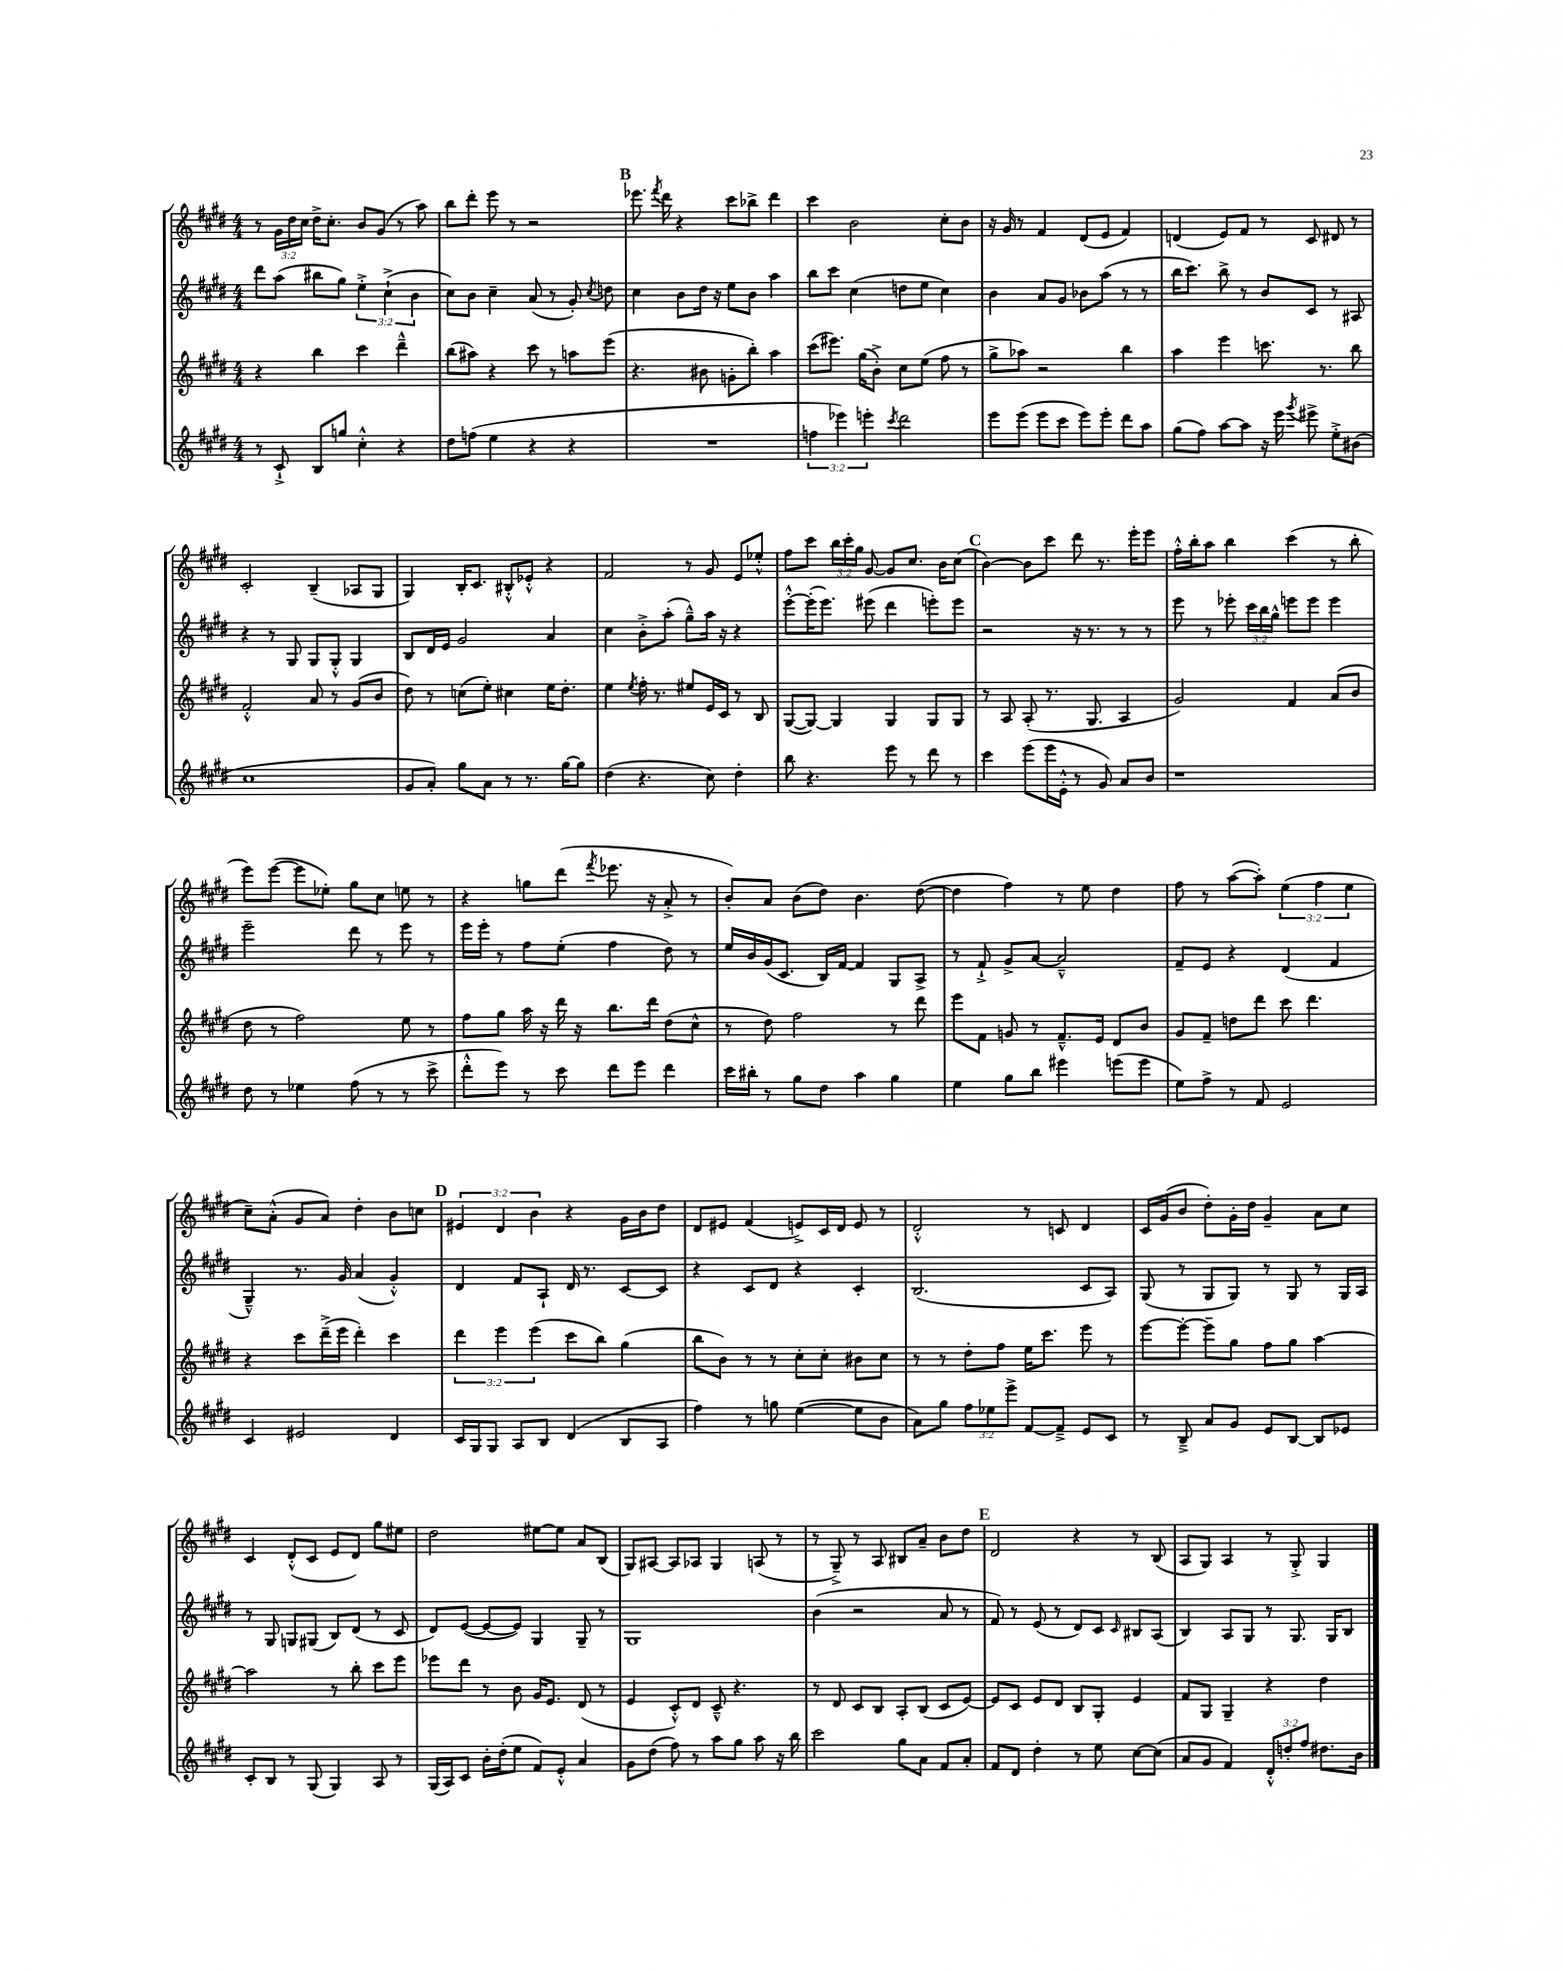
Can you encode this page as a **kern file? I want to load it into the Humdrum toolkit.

**kern	**kern	**kern	**kern
*staff4	*staff3	*staff2	*staff1
*clefG2	*clefG2	*clefG2	*clefG2
*k[f#c#g#d#]	*k[f#c#g#d#]	*k[f#c#g#d#]	*k[f#c#g#d#]
*M4/4	*M4/4	*M4/4	*M4/4
8r	4r	8ddd#	8r
8c#`^	.	(8aa	24g#
.	.	.	24dd#
.	.	.	24cc#
8B	4bb	8bb#	16dd#^
.	.	.	8.cc#'
8gg	.	8gg#)	.
4cc#'^^	4ccc#	6ee'^	8b
.	.	.	(8g#
.	.	(6cc#`^	.
4r	4ddd#~^^	.	8r
.	.	6b	.
.	.	.	8aa)
=	=	=	=
8dd#	(8bb	8cc#)	8bb
(8ff	8aa#)	8b	8ddd#'
4ee	4r	4cc#~	8eee
.	.	.	8r
4r	8ccc#	(8a	2r
.	8r	8r	.
4r	8aa	8g#')	.
.	.	8qcc#	.
.	(8eee	8dd	.
=	=	=	=
1r	4.r	4cc#	8.eee-
.	.	.	8qfff#
.	.	.	16ddd#
.	.	8b	4r
.	8b#	16dd#	.
.	.	16r	.
.	8g'	8ee	8ccc#
.	8bb')	8b	8bb-^
.	4aa	4aa	4ddd#
=	=	=	=
6ff	(8ccc#	8bb	4ccc#
.	8.eee#)	8ccc#	.
6eee-)	.	.	.
.	.	(4cc#	2b
.	(16gg#	.	.
6eee'	.	.	.
.	8b'^)	.	.
8qccc#	.	.	.
2ddd#	8cc#	8dd	.
.	(8ee	8ee	.
.	8ff#	4cc#)	8cc#'
.	8r	.	8b
=	=	=	=
8eee	8gg#^	4b	16r
.	.	.	16g#
(8eee	8aa-)	.	8r
8eee	2r	8a	4f#
8ccc#	.	8g#	.
8eee)	.	8b-	(8d#
8eee'	.	(8aa	8e
8ddd#	4bb	8r	4f#)
8aa	.	8r	.
=	=	=	=
(8gg#	4aa	16bb	(4d
.	.	8.ccc#)	.
8ff#)	.	.	.
[8aa	4eee	8bb^	8e)
8aa]	.	8r	8f#
16r	8.ccc	8b	8r
16eee	.	.	.
8qggg#	.	.	.
8eee#^	.	8c#	8c#
.	8.r	.	.
8ee'^	.	8r	8d#
(8b#	8bb	8A#	8r
=	=	=	=
1cc#	2f#'^^	4r	2c#'
.	.	8r	.
.	.	8G#	.
.	8a	8G#	(4B~
.	8r	8G#'^^	.
.	(8g#	4G#	8A-
.	8b	.	8G#
=	=	=	=
8g#	8dd#)	8B	4G#)
8a')	8r	16d#	.
.	.	16e	.
8gg#	(8cc	2g#	16B'
.	.	.	8.c#
8a	8ee')	.	.
8r	4cc#	.	8B#'^^
8.r	.	.	8e-'^^
.	16ee	4a	4r
[16gg#	8.dd#'	.	.
8gg#]	.	.	.
=	=	=	=
(4dd#	4ee	4cc#	2f#
.	8qee	.	.
4.r	16ff#'	8b'^	.
.	8.r	.	.
.	.	(8aa'	.
.	8ee#	8gg#~^^)	8r
8cc#)	16e	16aa	8g#
.	16c#	16r	.
4dd#'	8r	4r	8e
.	8B	.	8ee-'^^
=	=	=	=
8bb	([8G#	[8eee'^^	8ff#
4.r	8G#_)	(16eee']	8ccc#
.	.	8.eee)	.
.	4G#]	.	24bb
.	.	.	24ccc#'
.	.	.	24gg#
.	.	(8eee#	[8g#
8eee	4G#	4ddd#	8g#]
8r	.	.	8.cc#
8ddd#	8G#	8eee')	.
.	.	.	16b
8r	8G#	8eee	(8cc#
=	=	=	=
4ccc#	8r	2r	[4b)
.	8A	.	.
(8eee	(8A'	.	8b]
16eee	8.r	.	8ccc#
16e'^^	.	.	.
8r	.	16r	8ddd#
.	8.G#	8.r	.
8g#)	.	.	8.r
8a	4A	8r	.
.	.	.	16eee'
8b	.	8r	8eee
=	=	=	=
1r	2g#)	8eee	16ff#'^^
.	.	.	16bb'
.	.	8r	8aa
.	.	8eee-'	4bb
.	.	24ccc#	.
.	.	24bb	.
.	.	24gg#^^	.
.	4f#	8eee	(4ccc#
.	.	8eee	.
.	(8a	4eee	8r
.	8b	.	8bb'
=	=	=	=
8dd#	8dd#	2eee~	8eee)
8r	8r	.	([8eee
4ee-	2ff#)	.	8eee]
.	.	.	8ee-')
(8ff#	.	8ddd#	8gg#
8r	.	8r	8cc#
8r	8ee	8eee	8ee
8ccc#^	8r	8r	8r
=	=	=	=
8ddd#'^^	8ff#	16eee	4r
.	.	16eee'	.
8eee)	8gg#	8r	.
8r	16aa	8ff#	8gg
.	16r	.	.
8ccc#	16ddd#	(8ee'	(8ddd#
.	16r	.	.
.	.	.	8qfff#
8ddd#	8.bb	4ff#	8.eee-
8eee	.	.	.
.	16ddd#	.	16r
4ddd#	(8dd#	8dd#)	8a'^
.	8cc#^^	8r	8r
=	=	=	=
16ccc#	8r	16ee	8b')
16bb#'	.	16b	.
8r	8dd#)	(16g#	8a
.	.	8.c#	.
8gg#	2ff#	.	(8b
8dd#	.	16B)	8dd#)
.	.	[16f#	.
4aa	.	4f#]	4.b
4gg#	8r	8G#	.
.	8ddd#	8A^	([8dd#
=	=	=	=
4ee	8eee	8r	4dd#]
.	8f#	8f#`^	.
8gg#	8g	8g#^	4ff#)
8bb	8r	[8a	.
4eee#	8.f#~^^	2a~^^]	8r
.	.	.	8ee
.	16e	.	.
(8eee	8d#	.	4dd#
8eee	8b	.	.
=	=	=	=
8ee)	8g#	8f#~	8ff#
8ff#^	8f#~	8e	8r
8r	8dd	4r	([8aa
8f#	8ddd#	.	8aa'])
2e	8ccc#	(4d#	(6ee
.	4.ddd#	.	.
.	.	.	6ff#
.	.	4f#	.
.	.	.	6ee
=	=	=	=
4c#	4r	4G#~^^)	8cc#~)
.	.	.	(8a'^^
2e#	8ccc#	8.r	8g#
.	(16ddd#~^	.	8a)
.	16eee	16g#	.
.	4ddd#')	(4a	4dd#'
4d#	4ccc#	4g#'^^)	8b
.	.	.	8cc
=	=	=	=
16c#	6ddd#	4d#	6e#
16G#	.	.	.
8G#	.	.	.
.	6eee	.	6d#
8A	.	8f#	.
.	(6eee	.	6b
8B	.	8A`	.
(4d#	8ccc#	16d#	4r
.	.	8.r	.
.	8bb)	.	.
8B	(4gg#	[8c#	16g#
.	.	.	16b
8A	.	8c#]	8dd#
=	=	=	=
4ff#)	8bb	4r	8d#
.	8b)	.	8e#
8r	8r	8c#	(4f#
8gg	8r	8d#	.
([4ee	8cc#'	4r	8e^)
.	8cc#'	.	16c#
.	.	.	16d#
8ee]	8b#	4c#'	8e
8b	8cc#	.	8r
=	=	=	=
8a)	8r	(2.B	2d#'^^
8gg#	8r	.	.
12ff#	8dd#'	.	.
12ee-	.	.	.
.	8ff#	.	.
12eee^	.	.	.
[8f#	16ee	.	8r
.	8.ccc#	.	.
8f#~^]	.	.	8c
8e	8eee	8c#	4d#
8c#	8r	8A)	.
=	=	=	=
8r	[8eee	(8G#	16c#
.	.	.	(16g#
8B~^	8eee'_	8r	8b
8a	8eee~]	8G#	8dd#')
8g#	8gg#	8G#)	16g#'
.	.	.	16dd#
8e	8ff#	8r	4g#~
[8B	8gg#	8G#	.
8B]	[4aa	8r	8a
8e-	.	16G#	8cc#
.	.	16A	.
=	=	=	=
8c#'	2aa]	8r	4c#
8B	.	8G#	.
8r	.	8G	(8d#'^^
(8G#	.	(8G#	8c#
4G#)	8r	8B)	8e
.	8bb'	(8d#	8d#)
8A	8ccc#	8r	8gg#
8r	8eee	8c#	8ee#
=	=	=	=
(16G#	8eee-	8d#)	2dd#
16A)	.	.	.
8c#	8ddd#	([8e	.
16b'	8r	8e_	.
(16dd#'	.	.	.
8ee	8b	8e])	.
8f#)	16g#	4G#	[8ee#
.	8.e	.	.
8e'^^	.	.	8ee#]
4a	(8d#	8G#~	8a
.	8r	8r	(8B
=	=	=	=
8g#	4e	1G#	8G#)
(8dd#	.	.	[8A#
8ff#)	8c#'^^)	.	8A#]
8r	8d#	.	8A-
8aa	8c#~^^	.	4G#
8gg#	4.r	.	.
8aa	.	.	(8A
16r	.	.	8r
16bb	.	.	.
=	=	=	=
2ccc#	8r	(4b	8r
.	8d#	.	8G#~^)
.	8c#	2r	8r
.	8B	.	8A
8gg#	8A'	.	8B#
8a	(8B	.	8a~
8f#	8c#	8a	8b
8a'	[8e)	8r	8dd#
=	=	=	=
8f#	8e]	8f#)	2d#
8d#	8c#	8r	.
4dd#'	8e	(8e	.
.	8d#	8r	.
8r	8B	8d#)	4r
8ee	8G#'	8c#	.
.	.	16qqc#	.
[8cc#	4e	8B#	8r
(8cc#]	.	(8A	(8B
=	=	=	=
8a	8f#	4B)	8A
8g#	8G#	.	8G#)
4f#)	4G#~	8A	4A
.	.	8G#	.
12d#'^^	4r	8r	8r
12dd'	.	.	.
.	.	8.G#	8G#'^
12ff#	.	.	.
8.dd#	4dd#	.	4G#
.	.	16G#	.
.	.	8B	.
16b	.	.	.
==	==	==	==
*-	*-	*-	*-
